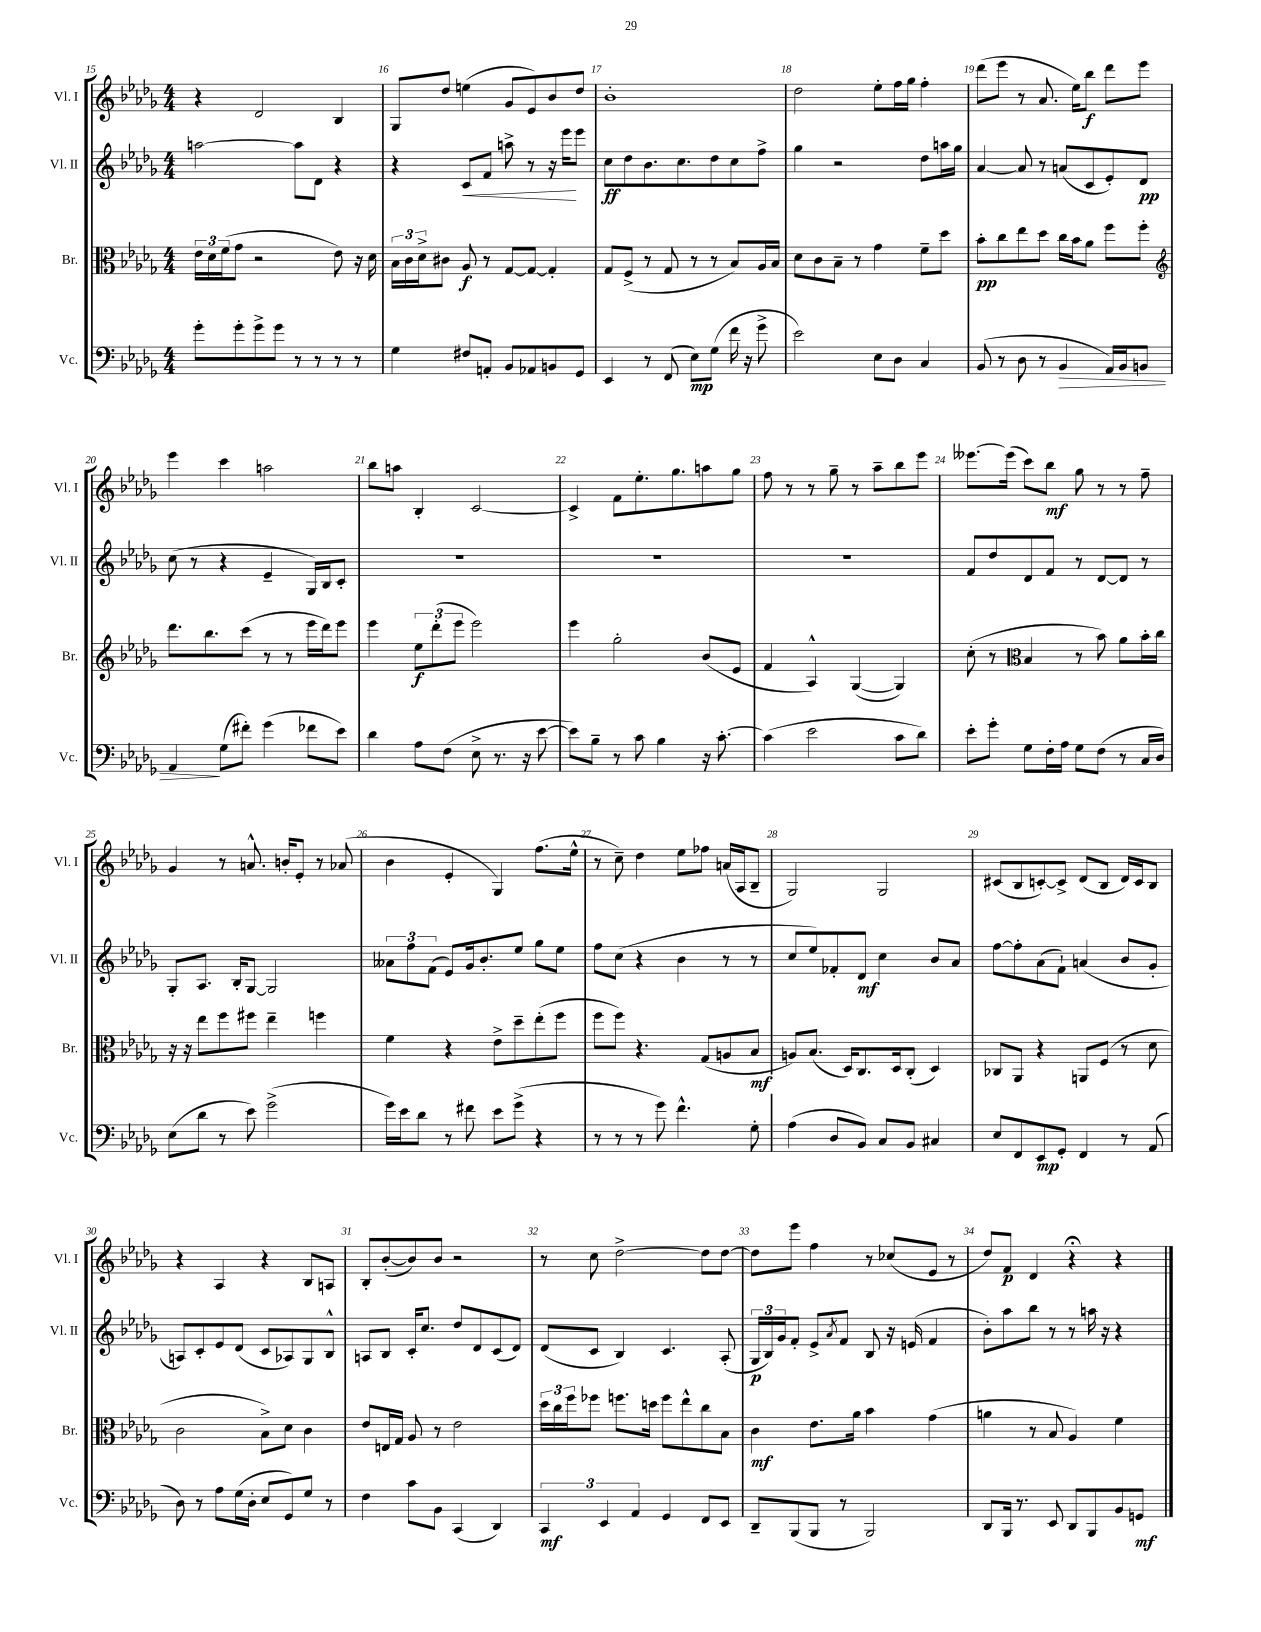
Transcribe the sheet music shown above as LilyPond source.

<<
\new StaffGroup <<
\new Staff = "s0" \with { instrumentName = "Vl. I" shortInstrumentName = "Vl. I" } {
    \clef treble \key des \major \numericTimeSignature \time 4/4
    r4 des'2 bes4 |
    ges8 des''8 e''4( ges'8 ees'8) bes'8 des''8 |
    bes'1-. |
    des''2 ees''8-. f''16 ges''16 f''4-. |
    des'''8( ees'''8 r8 aes'8. ees''16) bes''8\f des'''8 ees'''8 |
    ees'''4 c'''4 a''2 |
    bes''8 a''8 bes4-. c'2~ |
    c'4-> f'8 ees''8.-. ges''8. a''8 ges''8 |
    f''8 r8 r8 ges''8-- r8 aes''8-- bes''8 ees'''8 |
    eeses'''8.~ eeses'''16( c'''8) bes''8\mf ges''8 r8 r8 f''8-- |
    ges'4 r8 a'8.-^ b'16-. ees'8-. r8 aes'8( |
    bes'4 ees'4-. ges4) f''8.( ees''16-^ |
    r8 c''8--) des''4 ees''8 fes''8 a'16( aes16 bes8-- |
    ges2) ges2 |
    cis'8( bes8 c'8~-.) c'8-> des'8( bes8 des'16) c'16 bes8 |
    r4 aes4 r4 bes8 a8 |
    bes8-. bes'8~-.( bes'8) bes'8 r2 |
    r8 c''8 des''2~-> des''8 des''8~ |
    des''8 ees'''8 f''4 r8 ces''8( ees'8 r8 |
    des''8) f'8\p des'4 r4\fermata r4 \bar "|." |
}
\new Staff = "s1" \with { instrumentName = "Vl. II" shortInstrumentName = "Vl. II" } {
    \clef treble \key des \major \numericTimeSignature \time 4/4
    a''2~ a''8 des'8 r4 |
    r4 c'8\< f'8 a''8-> r8 r16 ees'''16\! ees'''8 |
    c''8\ff des''8 bes'8. c''8. des''8 c''8 f''8-> |
    ges''4 r2 des''8 a''16 ges''16 |
    aes'4~ aes'8 r8 a'8( c'8 ees'8-.) des'8\pp |
    c''8( r8 r4 ees'4-- ges16) bes16 c'8-. |
    R1 |
    R1 |
    R1 |
    f'8 des''8 des'8 f'8 r8 des'8~ des'8 r8 |
    ges8-. aes8. bes16-. ges8~ ges2 |
    \tuplet 3/2 { aeses'8 f''8 f'8( } ees'8) ges'16 bes'8.-. ees''8 ges''8 ees''8 |
    f''8 c''8( r4 bes'4 r8 r8 |
    c''8 ees''8) fes'8-. des'8\mf c''4 bes'8 aes'8 |
    f''8~ f''8-. aes'8( f'8-!) a'4( bes'8 ges'8-. |
    a8) c'8-. ees'8 des'8( c'8 aes8) ges8 bes8-^ |
    a8 bes8 c'16-. c''8. des''8 des'8 c'8( des'8) |
    des'8( c'8 bes4) c'4. aes8-.( |
    \tuplet 3/2 { ges16\p bes16) ges'16 } f'8-. ees'8-> \acciaccatura { aes'8 } f'8 bes8 r16 e'16( f'4 |
    bes'8-.) aes''8 bes''8 r8 r8 a''16 r16 r4 \bar "|." |
}
\new Staff = "s2" \with { instrumentName = "Br." shortInstrumentName = "Br." } {
    \clef alto \key des \major \numericTimeSignature \time 4/4
    \tuplet 3/2 { ees'16 des'16 f'16( } ges'8 r2 ees'8) r16 des'16 |
    \tuplet 3/2 { bes16 c'16 des'16-> } cis'8 aes8\f r8 ges8~ ges8~ ges4-. |
    ges8 f8->( r8 ges8 r8 r8 bes8) aes16 bes16 |
    des'8 c'8 bes8-- r8 ges'4 f'8-- des''8 |
    bes'8-.\pp c''8 ees''8 des''8 c''16 bes'16 aes'8 f''8 f''8-. |
    \clef treble des'''8. bes''8. c'''8( r8 r8 ees'''16 des'''16) ees'''8 |
    ees'''4 \tuplet 3/2 { ees''8\f des'''8-.( ees'''8 } ees'''2) |
    ees'''4 ges''2-. bes'8( ees'8 |
    f'4 aes4-^) ges4~( ges4) |
    c''8-.( r8 \clef alto bes4 r8 bes'8) aes'8 bes'16-. c''16 |
    r16 r16 ees''8 f''8 fis''8 ees''4-- f''4 |
    f'4 r4 ees'8-> des''8-- ees''8-.( f''8 |
    f''8 f''8) r4. ges8( a8 bes8\mf |
    a8) bes8.( des16) c8. des16 c8-.( des4) |
    ces8 aes,8 r4 a,8 f8( r8 des'8 |
    c'2 bes8->) des'8 c'4 |
    ees'8 e16 ges16 aes8 r8 ees'2 |
    \tuplet 3/2 { des''16 c''16 f''16 } fes''8 f''8. d''16 f''8 ees''8-^ c''8 bes8 |
    c'4\mf ees'8. aes'16 bes'4 ges'4( |
    a'4 r8 bes8 aes4) f'4 \bar "|." |
}
\new Staff = "s3" \with { instrumentName = "Vc." shortInstrumentName = "Vc." } {
    \clef bass \key des \major \numericTimeSignature \time 4/4
    ges'8-. ges'8-. ges'8-> ges'8 r8 r8 r8 r8 |
    ges4 fis8 a,8-. bes,8 aes,8 b,8 ges,8 |
    ees,4 r8 f,8( ees8\mp) ges8( f'16 r16 ges'8-> |
    ees'2) ees8 des8 c4 |
    bes,8( r8 des8 r8 bes,4\> aes,16) bes,16 b,8 |
    aes,4\! ges8( fis'8-.) ges'4( fes'8 ees'8) |
    des'4 aes8 f8( ees8-> r8. r16 ees'8~ |
    ees'8) bes8-- r8 c'8 bes4 r16 c'8.~-. |
    c'4( ees'2 c'8 des'8) |
    ees'8-. ges'8-. ges8 f16-. aes16 ges8 f8( r8 c16 des16) |
    ees8( des'8 r8 ees'8) ges'2->( |
    ges'16) ees'16 des'8 r8 fis'8 ees'8 ges'8->( r4 |
    r8 r8 r8 ges'8) f'4.-^ ges8-. |
    aes4( des8 bes,8) c8 bes,8 cis4 |
    ees8 f,8 ees,8\mp ges,8-. f,4 r8 aes,8( |
    des8) r8 aes8 ges16( des16-. ees8 ges,8) ges8 r8 |
    f4 c'8 bes,8 c,4( des,4) |
    \tuplet 3/2 { c,4\mf ees,4 aes,4 } ges,4 f,8 ees,8 |
    des,8-- bes,,8( bes,,8 r8 bes,,2) |
    des,8 bes,,16 r8. ees,8 des,8 bes,,8 bes,8 g,8\mf \bar "|." |
}
>>
>>
\layout { \context { \Score currentBarNumber = #15 \override BarNumber.break-visibility = ##(#f #t #t) barNumberVisibility = #all-bar-numbers-visible } }
